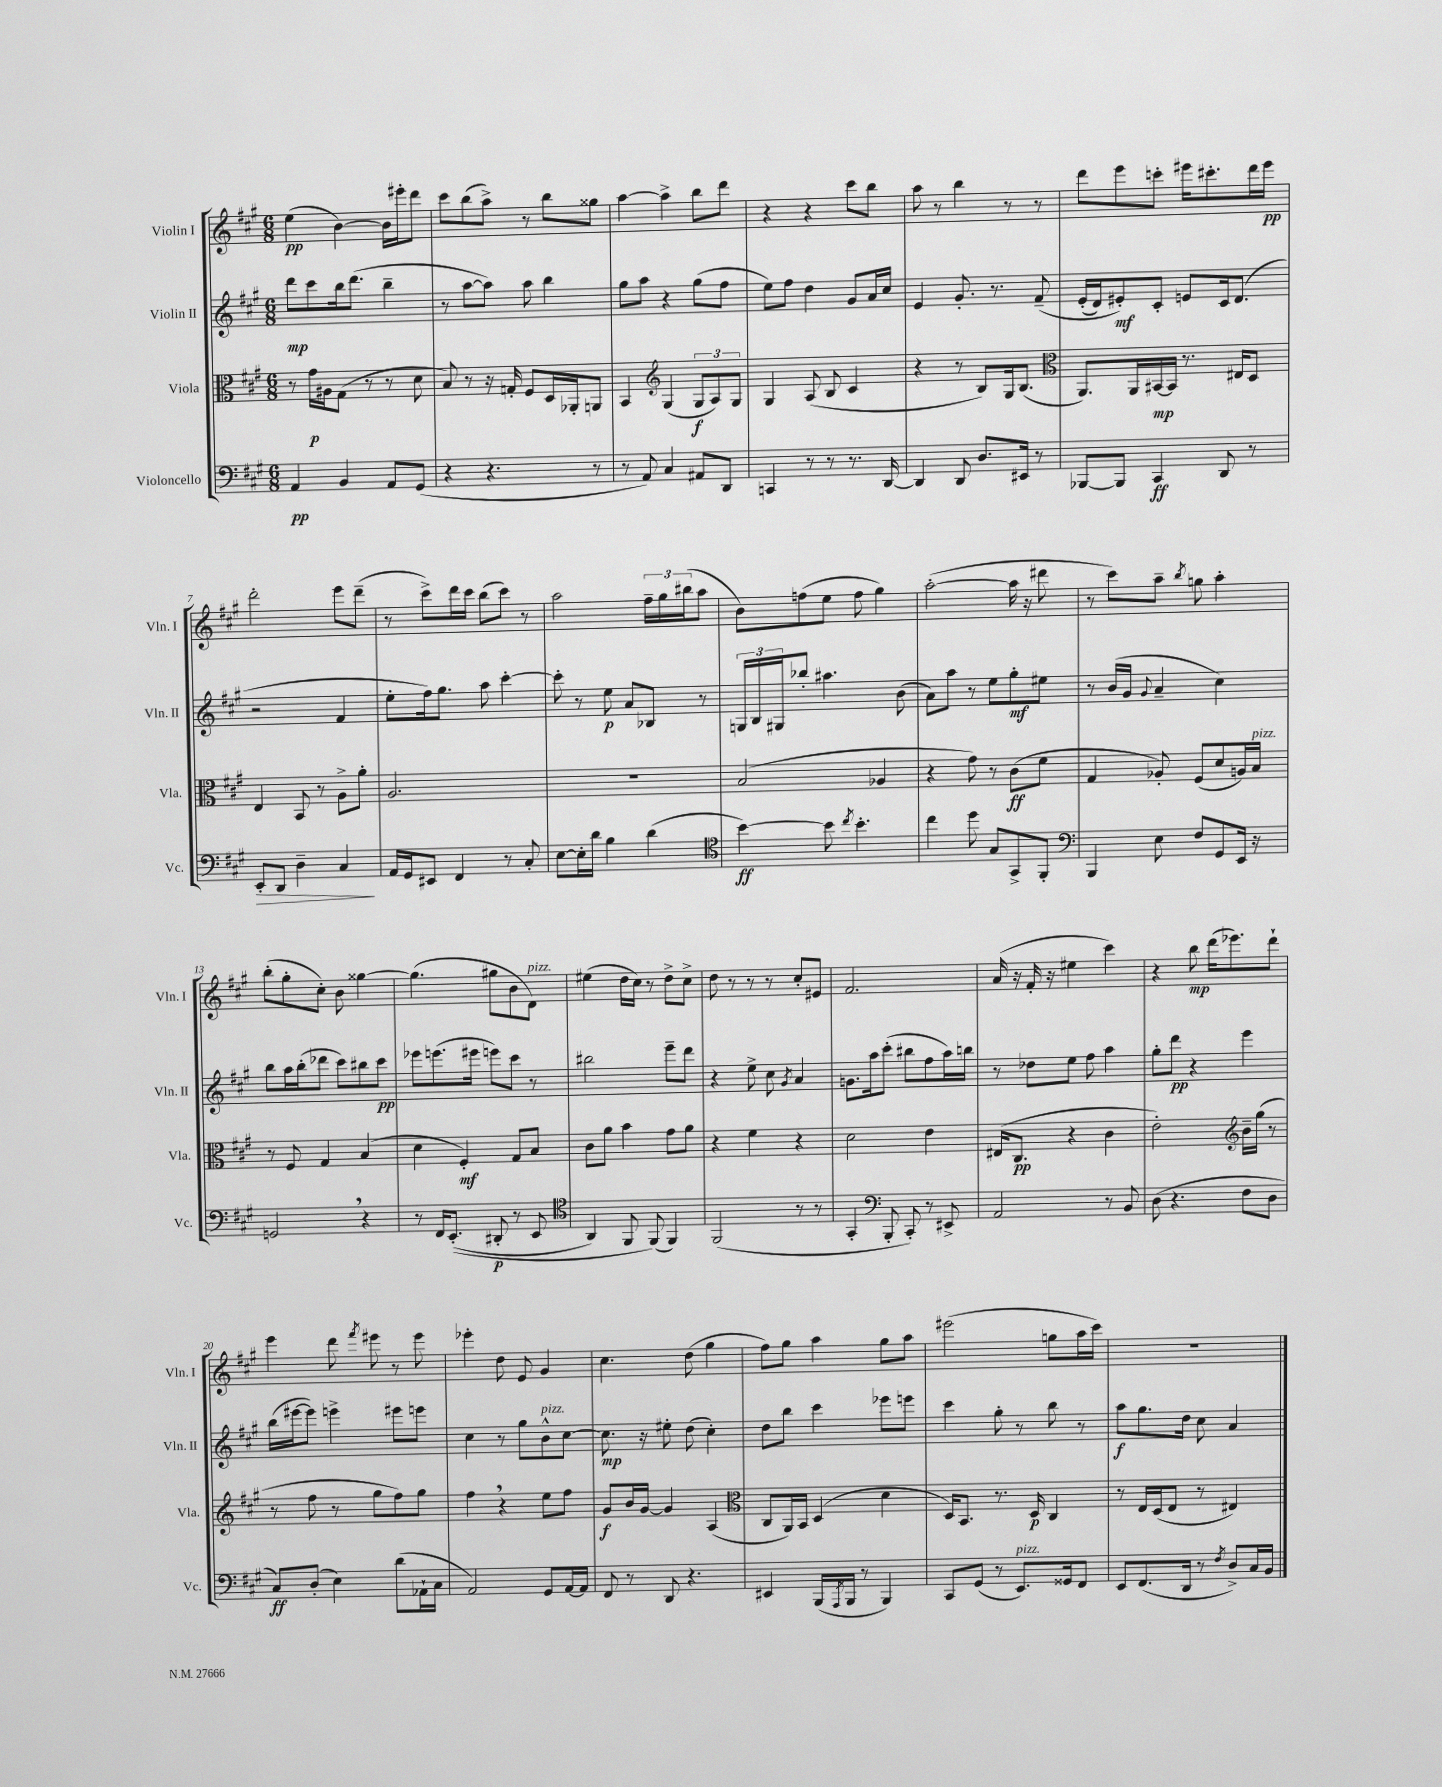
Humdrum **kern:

**kern	**kern	**kern	**kern
*staff4	*staff3	*staff2	*staff1
*clefF4	*clefC3	*clefG2	*clefG2
*k[f#c#g#]	*k[f#c#g#]	*k[f#c#g#]	*k[f#c#g#]
*M6/8	*M6/8	*M6/8	*M6/8
4AA	8r	8ddd	(4ee
.	16g#	8ccc#	.
.	16A#	.	.
4BB	(8G#	16bb	[4b)
.	.	(8.ddd	.
.	8r	.	.
8AA	8r	4bb~	16b]
.	.	.	16eee#'
(8GG#	8d	.	8ddd
=	=	=	=
4r	8B)	8r	8ccc#
.	8r	[8aa	(8bb
4.r	16r	8aa])	8aa^)
.	16G'	.	.
.	8F#	8aa	8r
.	16D	4bb	8bb
.	16AA-'	.	.
8r	8AA	.	8gg##
=	=	=	=
8r	4BB	8gg#	[4aa
8AA)	.	8aa	.
*	*clefG2	*	*
4C#	(4G#	4r	4aa^]
8AA#	12G#	(8gg#	8bb
.	12A)	.	.
8DD	.	8ff#	8ddd
.	12G#	.	.
=	=	=	=
4CC	4G#	8ee)	4r
.	.	8ff#	.
8r	(8A	4dd	4r
8r	8B	.	.
8.r	4c#	8g#	8ccc#
.	.	16a	8bb
[16DD	.	16cc#	.
=	=	=	=
4DD]	4r	4e	8aa
.	.	.	8r
8DD	8r	8.g#'	4bb
8.D	8B)	.	.
.	.	8.r	.
.	16G#	.	8r
16EE#	(8.B	.	.
8r	.	&(8f#~	8r
=	=	=	=
*	*clefC3	*	*
[8BBB-	8.AA)	(16e'	8ddd
.	.	16d)	.
8BBB-]	.	8e#'&)	8eee
.	16AA	.	.
4CC#	[16BB#	8c#'	8ccc'
.	16BB#]	.	.
.	8.r	8e	16eee#
.	.	.	8.ccc#'
8DD	.	16c#	.
.	16E#	(8.d	.
8r	8D	.	16ddd
.	.	.	16eee#
=	=	=	=
8EE'	4E	2r	2ddd'
8DD	.	.	.
4D~	8BB	.	.
.	8r	.	.
4C#	8A^	4f#	8eee
.	8a'	.	(8ddd~
=	=	=	=
16AA	2.A	8ee'	8r
16GG#	.	.	.
8EE#	.	16ff#)	8ccc#^)
.	.	8.gg#	.
4FF#	.	.	16ddd
.	.	.	16ccc#
.	.	8aa	(8bb
8r	.	[4ccc#'	8ccc#)
8C#'	.	.	8r
=	=	=	=
[8E	2.r	8ccc#']	2aa
16E']	.	8r	.
16d	.	.	.
4B	.	8ee	.
.	.	8a	.
(4d	.	8B-	24ff#~
.	.	.	24gg#
.	.	.	(24bb#
.	.	8r	8aa
=	=	=	=
*clefC4	*	*	*
[4b)	(2B	24G	8b)
.	.	24B	.
.	.	24G#	.
.	.	8bb-'	(8ff
8b]	.	4.aa#	8ee
8qcc#	.	.	.
4.b'	.	.	8ff
.	4A-	.	4gg#)
.	.	(8b	.
=	=	=	=
4cc#	4r	8a)	([2aa'
.	.	8aa	.
8dd	8g#)	8r	.
8G#	8r	8ee	.
8GG#^	(8c#	8gg#'	16aa]
.	.	.	16r
8FF#'	8f#	8ee#	8ddd#
=	=	=	=
*clefF4	*	*	*
4BBB	4G#	8r	8r
.	.	(16b	8ccc#)
.	.	16g#	.
.	.	8qqg#	.
8E	8A-')	4a~	8aa~
.	.	.	8qbb
8F#	(8F#	.	8gg
8GG#	8d	4cc#)	4aa'
16EE	16A)	.	.
16r	16B	.	.
=	=	=	=
2GG	8r	8bb	(8bb'
.	8F#	16aa	8gg#'
.	.	(16bb'	.
.	4G#	8ddd-	8cc#')
.	.	8ccc#)	8b
4r	(4B	8bb#	[4gg##
.	.	8ccc#	.
=	=	=	=
8r	4d	8eee-	(4.gg##]
16FF#	.	(8.eee	.
&((8.EE'	.	.	.
.	4F#')	.	.
.	.	16eee#	.
8DD#'	.	8eee)	8gg#
8r	8G#	8ccc#	8b
8EE	8B	8r	8d)
=	=	=	=
*clefC4	*	*	*
4AA)	8c#	2bb#	(4ee#
.	8a	.	.
8FF#	4b	.	16dd
.	.	.	16cc#)
(8FF#&)	.	.	8r
4FF#)	8g#	8eee~	8dd^
.	8a	8ddd	8cc#^
=	=	=	=
(2FF#	4r	4r	8dd
.	.	.	8r
.	4f#	8ee^	8r
.	.	8cc#	8r
.	.	8qg#	.
8r	4r	4a	8cc#'
8r	.	.	8e#
=	=	=	=
4GG#'	2d	8.g	2.f#
.	.	16aa	.
*clefF4	*	*	*
8BBB'	.	(8ccc#'	.
8CC#')	.	8bb#	.
8r	4e	8ff#	.
8EE#^	.	16aa)	.
.	.	16bb	.
=	=	=	=
2AA	(16E#	8r	(16a
.	8.C#	.	16r
.	.	8dd-	16f#'
.	.	.	16r
.	4r	8ee	4ee#
.	.	8ff#	.
8r	4c#	4aa	4ccc#)
8BB	.	.	.
=	=	=	=
(8D	2e')	8gg#'	4r
4.r	.	8ddd	.
.	.	4r	8bb
.	.	.	(16ddd
.	.	.	8.eee-)
*	*clefG2	*	*
8F#	16b~	4eee	.
.	(16gg#	.	.
8D	8r	.	8ddd`
=	=	=	=
8C#)	8r	(16bb	4eee
.	.	[16eee#	.
(8D'	8ff#	8eee#])	.
4E)	8r	4eee^	8ddd
.	.	.	8qfff#
.	8gg#	.	8eee#
(8d	8ff#)	8eee#	8r
16AA-`	8gg#	8eee	8eee#
16C#	.	.	.
=	=	=	=
2AA)	4ff#	4cc#	4eee-'
.	4r	8r	8dd
.	.	8gg#	8e
8GG#	8ee	8b^^	4g#
[16AA	8ff#	[8cc#	.
16AA]	.	.	.
=	=	=	=
8FF#	8g#	8.cc#]	4.cc#
8r	16b	.	.
.	[16g#	16r	.
8DD	4g#]	8ee#'	.
4.r	.	(8dd	(8dd
.	(4A	4cc#')	4gg#
=	=	=	=
*	*clefC3	*	*
4EE#	8C#	8dd	8ff#)
.	16AA)	8bb	8gg#
.	16BB	.	.
(16BBB	(4D	4ccc#	4aa
8qAAA	.	.	.
16BBB	.	.	.
8r	.	.	.
4BBB)	4d	8eee-	8gg#
.	.	8eee	8aa
=	=	=	=
8CC#	16D)	4ccc#	(2eee#
.	8.BB	.	.
(8GG#	.	.	.
8r	8.r	8gg#'	.
8.EE)	.	8r	.
.	16D	.	.
.	4C#	8bb	8gg
16GG##	.	.	.
8FF#	.	8r	16aa
.	.	.	16ccc#)
=	=	=	=
8EE	8r	8aa	2.r
(8.FF#	16E	8.gg#	.
.	(16D	.	.
.	8E	.	.
16DD	.	16dd	.
8r	8r	8cc#	.
8qF#	.	.	.
8D^)	4E#)	4a	.
16C#	.	.	.
16BB	.	.	.
==	==	==	==
*-	*-	*-	*-
